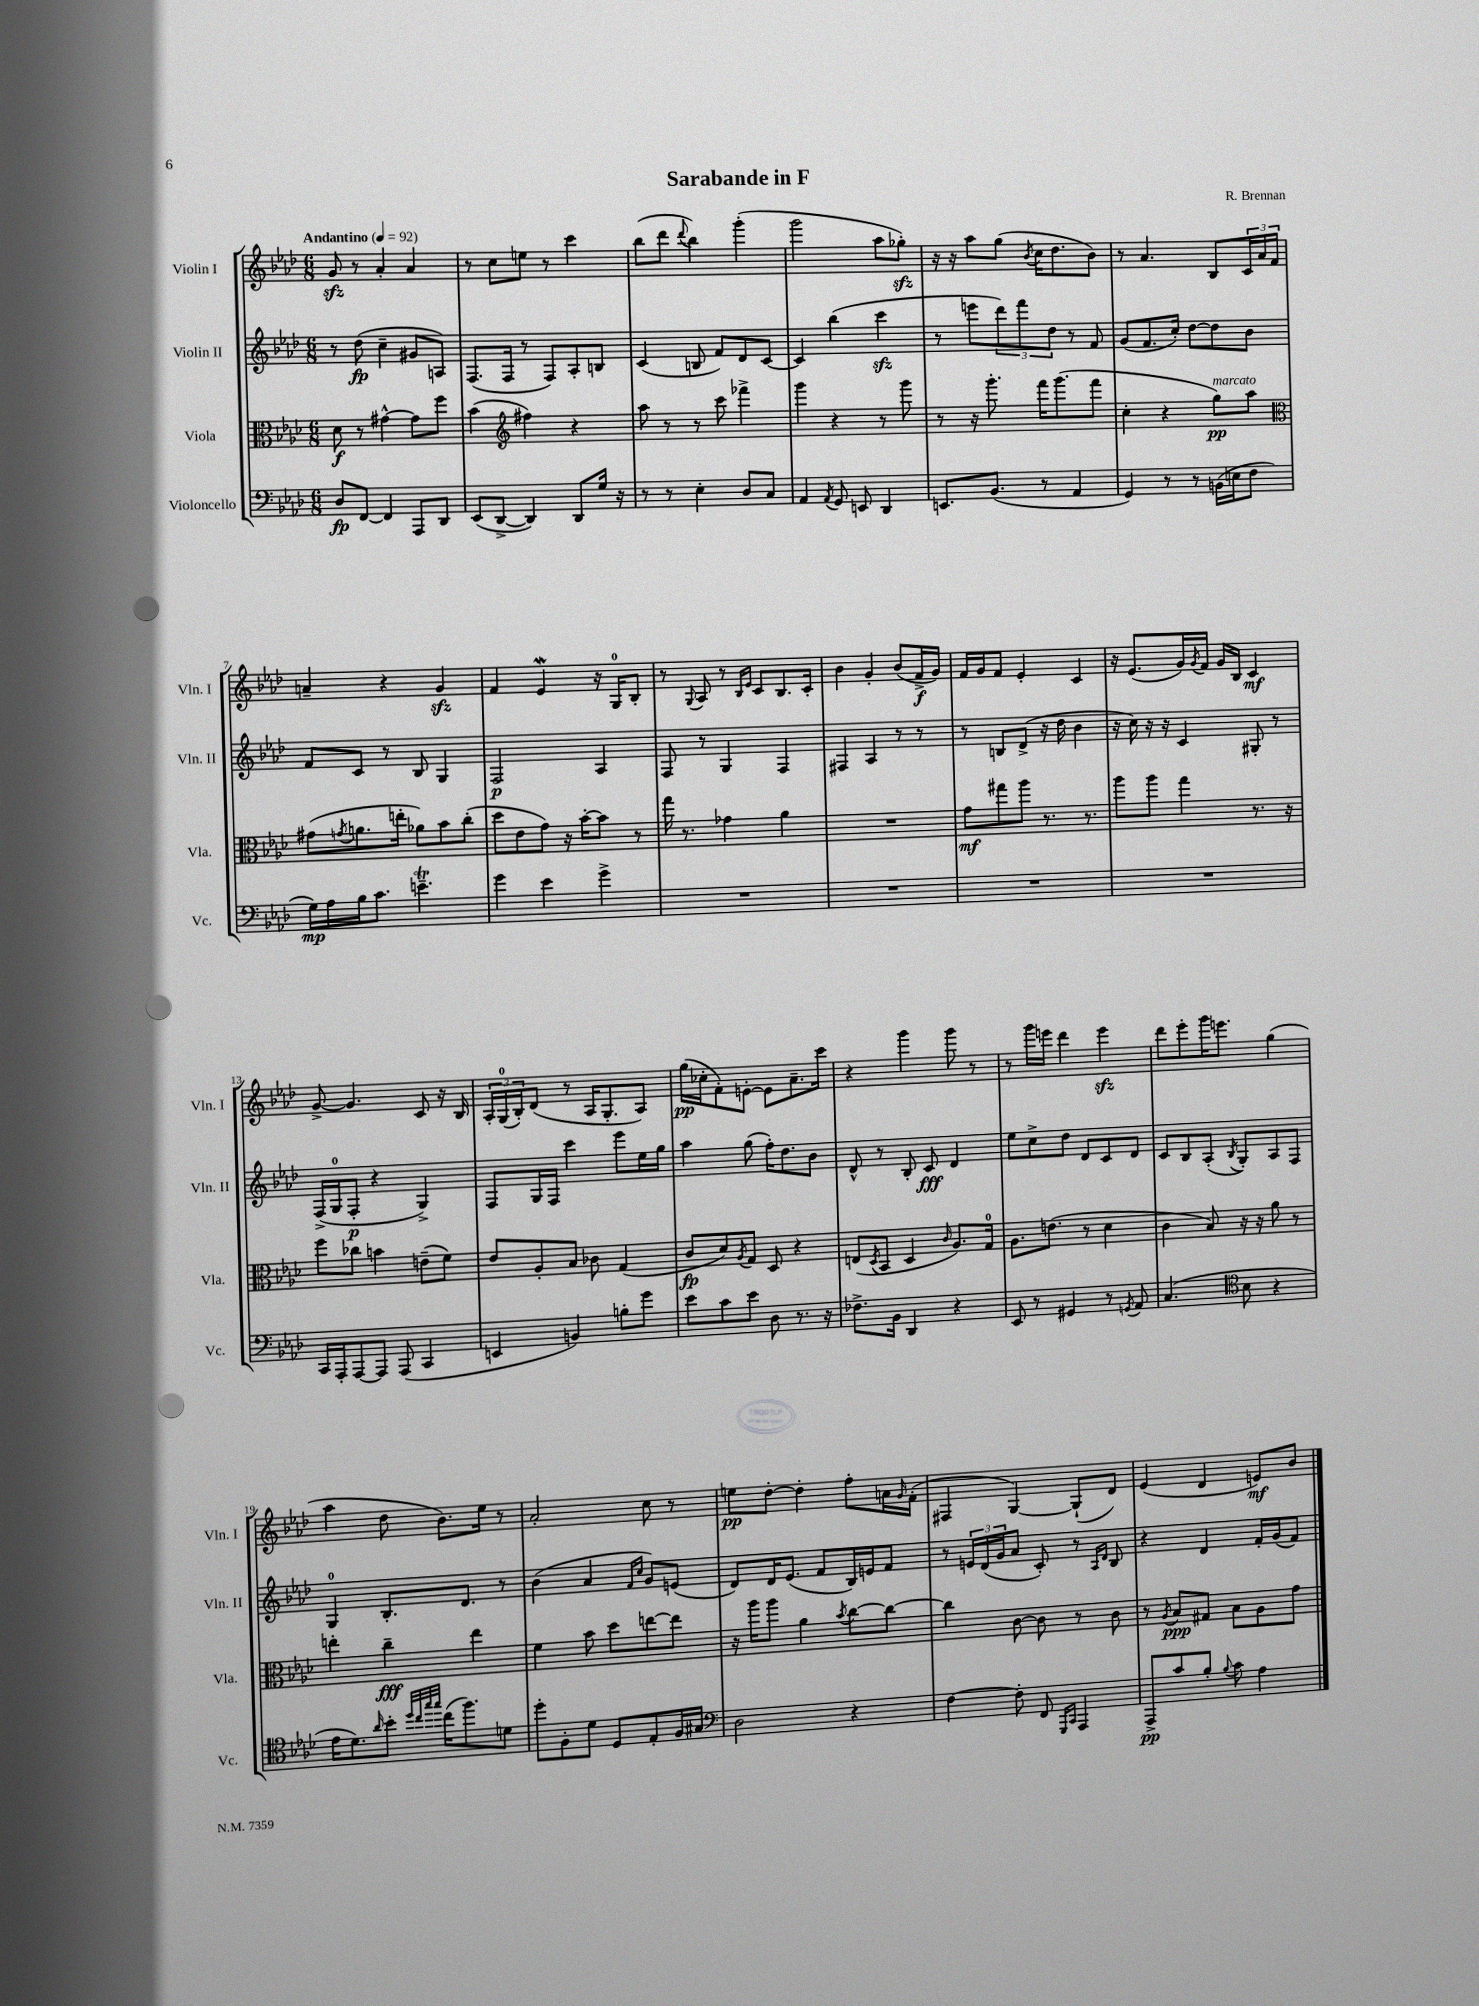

**kern	**kern	**kern	**kern
*staff4	*staff3	*staff2	*staff1
*clefF4	*clefC3	*clefG2	*clefG2
*k[b-e-a-d-]	*k[b-e-a-d-]	*k[b-e-a-d-]	*k[b-e-a-d-]
*M6/8	*M6/8	*M6/8	*M6/8
*MM92	*MM92	*MM92	*MM92
8D-	8d-	8r	8g
[8FF	8r	(8dd-	8r
4FF]	[4g#^^	4cc~	4a-'
8AAA-	8g#]	8g#	4a-
8DD-	8ff	8A)	.
=	=	=	=
(8EE-	(4b-	(8.F	8r
[8DD-^	.	.	8cc
.	.	16F	.
*	*clefG2	*	*
4DD-])	4ff#)	8r	8ee
.	.	8F)	8r
8DD-	4r	8A-'	4ccc
16G	.	8B	.
16r	.	.	.
=	=	=	=
8r	8aa-	(4c	(8bb-
8r	8r	.	8ddd-
.	.	.	8qqddd-
4E-'	8r	8B	4bb-)
.	8ccc	8f)	.
8D-	4fff-^	8d-	(4ggg'
8C	.	[8c	.
=	=	=	=
4AA-	4ggg	4c]	2ggg
8qAA-	.	.	.
8GG	4r	(4bb-	.
8EE	.	.	.
4DD-	8r	4ccc	8aa-
.	8ggg	.	8gg-')
=	=	=	=
8.EE	8r	8r	16r
.	.	.	16r
.	16r	8eee	8aa-
(8.BB-	8.ggg'	.	.
.	.	12ddd-)	(8gg
.	.	12fff	.
.	.	.	8qb-
8r	16fff	.	16cc
.	.	12dd-	.
.	(8.ggg	.	8.dd-
4AA-	.	8r	.
.	8fff	8f	8b-)
=	=	=	=
4GG)	4cc'	(8g	8r
.	.	8.f	4.a-
8r	4r	.	.
.	.	16cc')	.
8r	.	[8dd-	.
(16BB	8gg)	8dd-]	8B-
16E	.	.	.
8F	8aa-	8b-	24c
.	.	.	24a-
.	.	.	24f
=	=	=	=
*	*clefC3	*	*
16G)	(8g#	8f	4a~
16A-	.	.	.
.	8qg	.	.
16B-	8.a	8c	.
8.c	.	.	.
.	.	8r	4r
.	16ee'	.	.
4.e~	8a-)	8B-	.
.	8b-	4G	4g
.	(8cc'	.	.
=	=	=	=
4g	8dd-	2F	4f
.	8e-	.	.
4e-	8g)	.	4e-
.	16r	.	.
.	[16b-'	.	.
4g^	8b-]	4A-	16r
.	.	.	16G
.	8r	.	8B-'
=	=	=	=
2.r	16gg	8F	8r
.	8.r	.	.
.	.	.	8qqG
.	.	8r	8A-
.	4g-	4G	8r
.	.	.	16qqB-
.	.	.	16qqe-
.	.	.	8c
.	4a-	4F	8.B-
.	.	.	16c'
=	=	=	=
2.r	2.r	4F#	4b-
.	.	4A-	4g'
.	.	8r	(8b-
.	.	8r	16f^
.	.	.	16g)
=	=	=	=
2.r	8g	8r	16f
.	.	.	16g
.	8gg#	8B	8f
.	8aa-	(8d-^	4e-'
.	8.r	16r	.
.	.	16dd-	.
.	.	4b-	4c
.	8.r	.	.
=	=	=	=
2.r	8aa-	16r	16r
.	.	16cc)	(8.e-
.	8aa-	16r	.
.	.	16r	.
.	4gg	4c	16g)
.	.	.	8qg
.	.	.	16f
.	.	.	16g
.	.	.	16B-
.	8.r	8G#'	4c
.	.	8r	.
.	16r	.	.
=	=	=	=
16CC	8ff	(16F^	[8g^
16AAA-'	.	16G	.
[8AAA-	8cc-	8F'	4.g]
8AAA-]	4b	4r	.
(8AAA-	.	.	.
4CC	(8e~	4G^)	8c
.	8f)	.	16r
.	.	.	16B-
=	=	=	=
4EE	8e-	8F	24A-'
.	.	.	(24G
.	.	.	24B-')
.	8A-'	16G	(8d-
.	.	16F	.
4BB)	8B-	4ccc	8r
.	8c-	.	16A-
.	.	.	8.G'
8B'	(4G	8eee-	.
8g	.	16ee-	8A-)
.	.	16gg	.
=	=	=	=
8e-	8c	4aa-	(16gg
.	.	.	16cc-'
8c	8d-)	.	8f')
.	8qA-	.	.
8e-	8G	(8gg	[8e'
8D-	8D-	16ff')	8e]
.	.	8.dd-	.
8.r	4r	.	8.a-~
.	.	8b-	.
16r	.	.	16ccc
=	=	=	=
8.F-^	(8E	8d-^^	4r
.	8qD-	.	.
.	8BB-	8r	.
16BB-	.	.	.
4DD-	4D-	8B-'	4ggg
.	.	8c	.
.	16qqc	.	.
4r	8.A-)	4d-	8ggg
.	.	.	8r
.	16G	.	.
=	=	=	=
8EE-	8.A-	8ee-	8r
8r	.	8cc^	16ggg
.	(8.e	.	16eee
4GG#	.	8dd-	4ddd-
.	8r	8d-	.
8r	4d-	8c	4eee
8qGG	.	.	.
8AA-	.	8d-	.
=	=	=	=
(4.C	4c	8c	8ddd-
.	.	8B-	8eee-'
.	8B-)	(8A-'	16ggg
.	.	.	8.eee
*clefC4	*	*	*
.	.	8qB-	.
8B-	16r	8G')	.
.	16r	.	.
4r	8a-	8A-	(4gg
.	8r	8F	.
=	=	=	=
16e-	4ee'	4G	4aa-
8.d-)	.	.	.
16qqa-	.	.	.
8b-'	4cc~	8.B-'	8dd-
32qqdd-	.	.	.
32qqcc	.	.	.
32qqgg	.	.	.
32qqgg	.	.	.
(16cc	.	.	8.b-)
8.ff)	.	8.d-	.
.	4ee	.	.
.	.	.	16ee-
8d	.	8r	8r
=	=	=	=
8dd-'	4f	(4b-	2a-'
8F'	.	.	.
8d-	8b-	4a-	.
8D-	8dd-	.	.
.	.	16qqf	.
.	.	16qqcc	.
8E-'	[8ee	8g)	8cc
16F	8ee]	(8e	8r
16G#	.	.	.
=	=	=	=
*clefF4	*	*	*
2D-	16r	8d-)	8ee
.	16aa-	.	.
.	8aa-	16d-	[8dd-'
.	.	(8.e-	.
.	4a-	.	4dd-']
.	.	8f	.
.	8qb-	.	.
4r	[8cc	16B-)	8ff'
.	.	16e	.
.	8cc_	8f	16a
.	.	.	16qqg
.	.	.	(16f'
=	=	=	=
[4F	4cc]	8r	4F#
.	.	24e	.
.	.	(24d-	.
.	.	24g	.
8F']	[8c	8a-	[4G)
8FF	8c]	8c')	.
16qqGGG	.	.	.
16qqCC	.	.	.
4AAA-	8r	8r	(8G`]
.	.	16qqA-	.
.	.	16qqd-	.
.	8c	8B-	8d-)
=	=	=	=
8AAA-^	8r	4r	(4e-
.	8qA-	.	.
8c	8B-	.	.
8B-'	8G#	4d-	4d-
8qqB-	.	.	.
8c	8B-	.	.
4A-	8A-	16f'	8e)
.	.	(16g	.
.	8g	8f)	8b-
==	==	==	==
*-	*-	*-	*-
